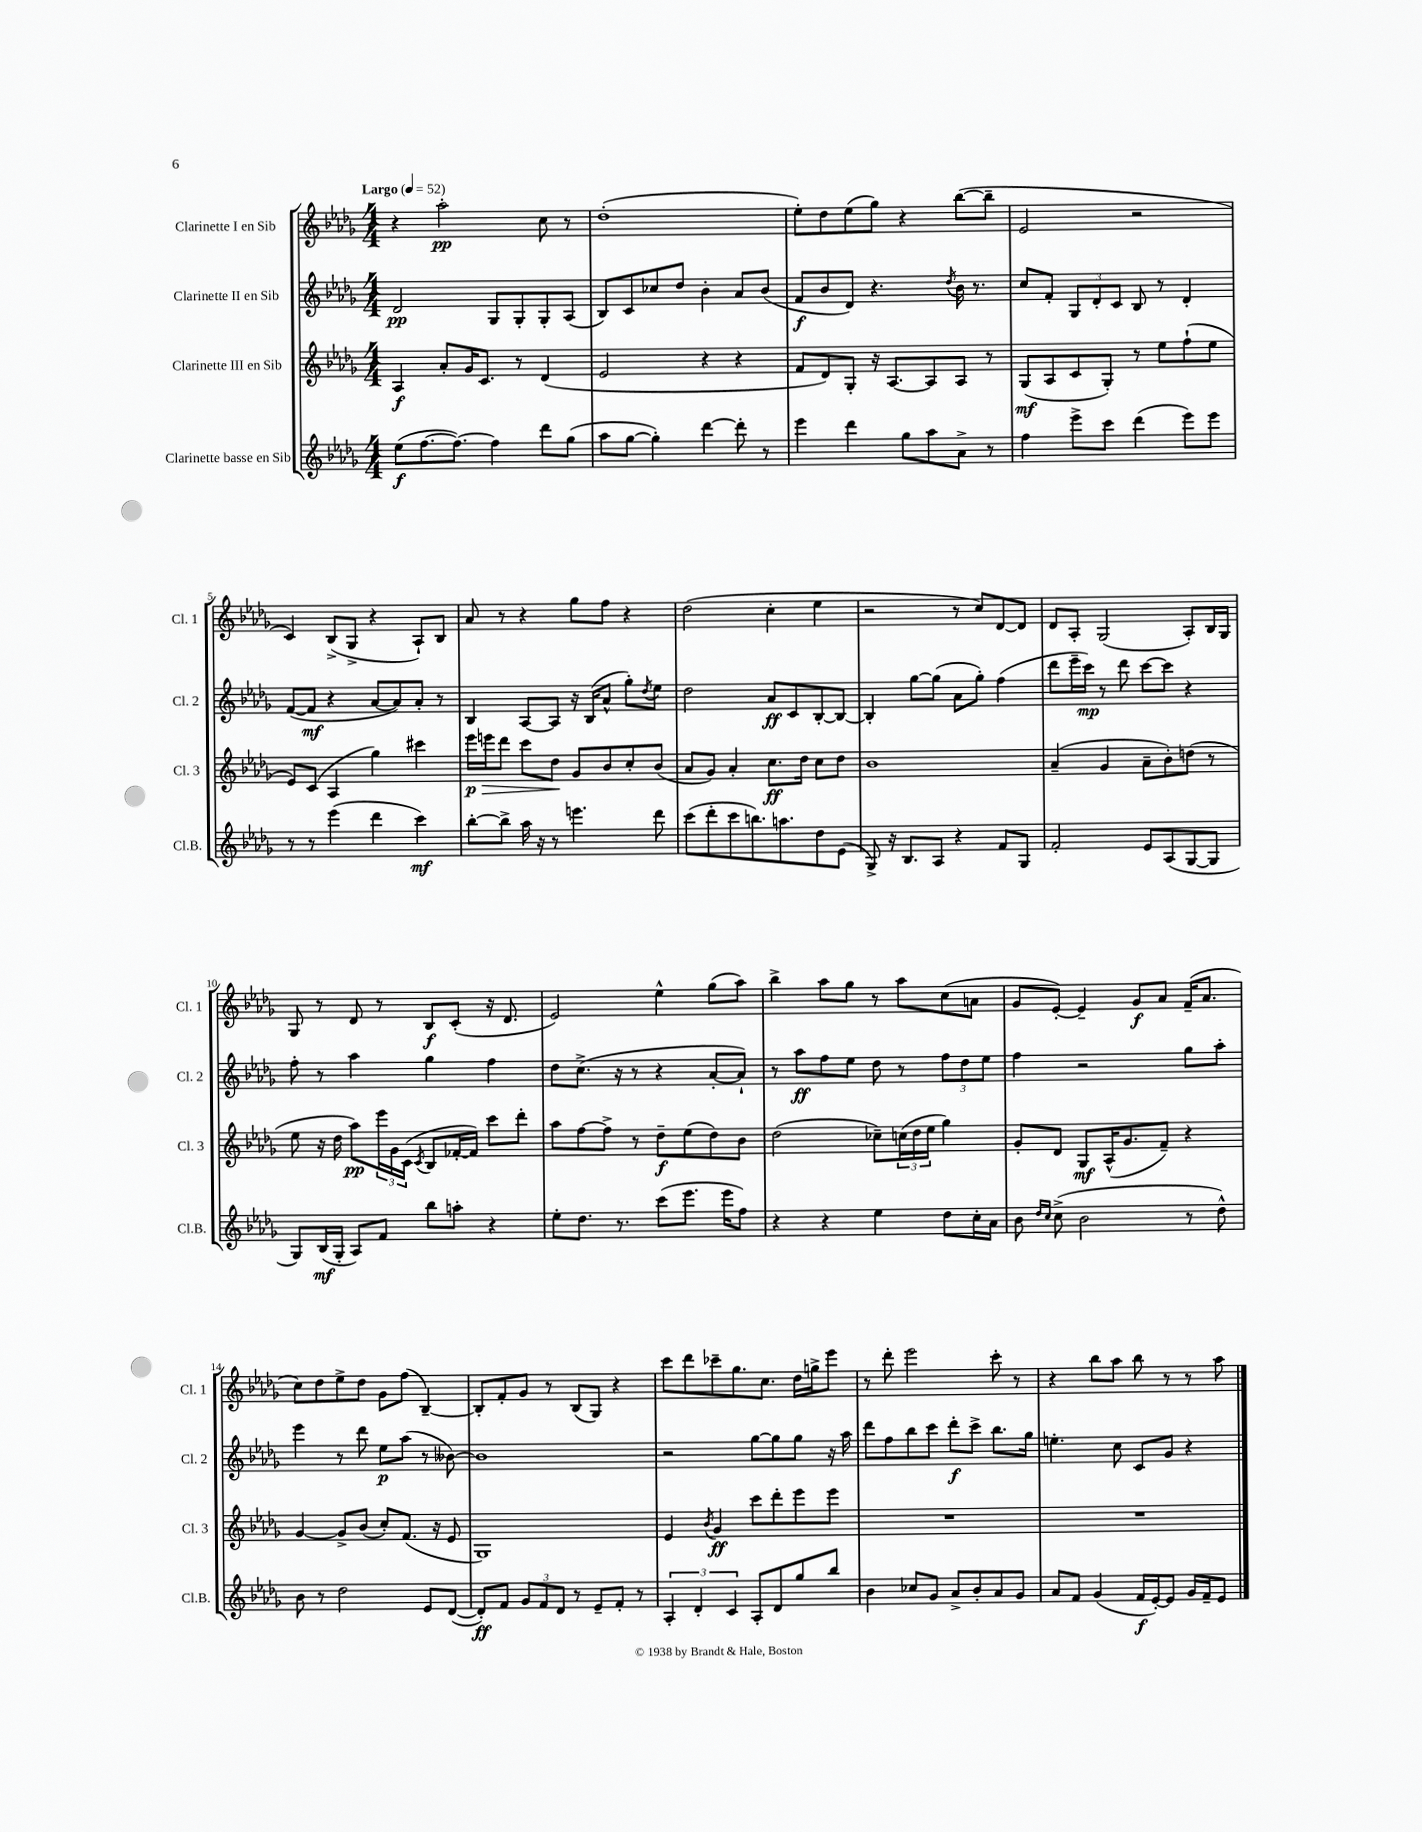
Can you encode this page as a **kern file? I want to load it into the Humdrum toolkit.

**kern	**kern	**kern	**kern
*staff4	*staff3	*staff2	*staff1
*clefG2	*clefG2	*clefG2	*clefG2
*k[b-e-a-d-g-]	*k[b-e-a-d-g-]	*k[b-e-a-d-g-]	*k[b-e-a-d-g-]
*M4/4	*M4/4	*M4/4	*M4/4
*MM52	*MM52	*MM52	*MM52
(8ee-\L	4A-/	2d-/	4r
[8.ff\	.	.	.
.	8a-'/L	.	2aa-'\
8.ff\_J)	.	.	.
.	16g-/K	.	.
.	8.c/J	.	.
4ff\]	.	8G-/L	.
.	8r	8G-'/	.
8ddd-\L	(4d-/	8G-'/	8cc\
(8gg-\J	.	(8A-/J	8r
=	=	=	=
8aa-\L	2e-/	8B-/L)	(1dd-'
[8gg-\J	.	8c/	.
4gg-'\])	.	8cc-/	.
.	.	8dd-/J	.
[4ddd-\	4r	4b-'\	.
8ddd-'\]	4r	8a-/L	.
8r	.	(8b-/J	.
=	=	=	=
4eee-\	8f/L	8f/L	8ee-'\L)
.	8d-/)	8b-/	8dd-\
4ddd-\	8G-'/J	8d-/J)	(8ee-\
.	16r	4.r	8gg-\J)
.	[8.A-/L	.	.
8gg-\L	.	.	4r
8aa-\	8A-/]	.	.
.	.	8qdd-/	.
8a-^\J	8A-/J	16b-\	([8bb-\L
.	.	8.r	.
8r	8r	.	8bb-~\]J
=	=	=	=
4ff\	(8G-/L	8cc/L	2e-/
.	8A-/	8f'/J	.
8eee-^\L	8c/	12G-/L	.
.	.	12d-'/	.
8ccc\J	8G-'/J)	.	.
.	.	12c/J	.
(4ddd-\	8r	8B-/	2r
.	8ee-\L	8r	.
8eee-\L)	(8ff`\	4d-'/	.
8eee-\J	8ee-\J	.	.
=	=	=	=
8r	8e-/L)	([8f/L	4c/)
8r	(8c/J	8f/]J	.
(4eee-\	4A-/	4r	(8B-^/L
.	.	.	8G-^/J
4ddd-\	4gg-\)	[8a-/L	4r
.	.	8a-/])	.
4ccc\)	4ccc#\	8a-'/J	8A-`/L)
.	.	8r	8B-/J
=	=	=	=
[8bb-'\L	16eee-\LL	4B-/	8a-/
.	16eee\J	.	.
8bb-^\]J	8ddd-\J	.	8r
16aa-\	8ccc\L	[8A-/L	4r
16r	.	.	.
8r	8dd-\J	8A-/]J	.
4.eee\	8g-/L	16r	8gg-\L
.	.	(16B-/LK	.
.	8b-/	8a-^^/J	8ff\J
.	8cc'/	8gg-'\L)	4r
.	.	8qdd-/	.
8ddd-\	(8b-/J	8ee-\J	.
=	=	=	=
(8ccc\L	8a-/L	2dd-\	(2dd-\
8ddd-'\	8g-/J)	.	.
8ccc\	4a-'/	.	.
8.bb\)	.	.	.
.	8.cc\L	8a-/L	4cc'\
8.aa\	.	.	.
.	.	8c/	.
.	16dd-\Jk	.	.
8dd-\	8cc\L	[8B-'/	4ee-\
(8e-\J	8dd-\J	8B-/_J	.
=	=	=	=
8G-^/)	1b-	4B-'/]	2r
16r	.	.	.
8.B-/L	.	.	.
.	.	[8gg-\L	.
8A-/J	.	(8gg-\]J	.
4r	.	8a-\L	8r
.	.	8gg-'\J)	8cc/L)
8f/L	.	(4ff\	[8d-/
8G-/J	.	.	8d-/]J
=	=	=	=
2f'/	(4a-~/	8ddd-\L	8d-/L
.	.	16eee-~\L	8A-'/J
.	.	16ccc\JJ)	.
.	4g-/	8r	(2G-/
.	.	8ddd-\	.
8e-/L	8a-~\L	[8ccc\L	.
(8A-/	8b-'\)	8ccc\]J	.
[8G-/	(8dd\J	4r	8A-'/L)
8G-/]J	8r	.	16B-/L
.	.	.	16G-/JJ
=	=	=	=
8G-/L)	8ee-\	8ff'\	8G-/
(16B-/L	16r	8r	8r
16G-'/JJ	16dd-\	.	.
8A-/L)	8aa-\L)	4aa-\	8d-/
8f/J	24eee-\L	.	8r
.	24g-\	.	.
.	(24c\JJ	.	.
.	8qc/	.	.
8bb-\L	8B-/L	4gg-\	8B-/L
8aa'\J	[16f-'/L	.	(8c'/J
.	16f-/]JJ)	.	.
4r	8ccc\L	4ff\	16r
.	.	.	8.d-/
.	8ddd-'\J	.	.
=	=	=	=
8ee-'\L	8aa-\L	8dd-\L	2e-/)
8.dd-\J	[8ff\	(8.cc^\J	.
.	8ff^\]J	.	.
8.r	.	16r	.
.	8r	8r	.
(8ccc\L	8dd-~\L	4r	4ee-^^\
8.eee-\J	(8ee-\	.	.
.	8dd-\)	[8a-'/L	(8gg-\L
16eee-\LK	.	.	.
8ff\J)	8b-\J	8a-`/]J)	8aa-\J)
=	=	=	=
4r	(2dd-\	8r	4bb-^\
.	.	8aa-\L	.
4r	.	8ff\	8aa-\L
.	.	8ee-\J	8gg-\J
4ee-\	8cc-~\L)	8dd-\	8r
.	(24cc\L	8r	8aa-\L
.	24dd-\	.	.
.	24ee-\JJ	.	.
8dd-\L	4gg-\)	12ff\L	(8cc\
.	.	12dd-\	.
16cc'\L	.	.	8a\J
.	.	12ee-\J	.
16a-\JJ	.	.	.
=	=	=	=
8b-\	8g-'/L	4ff\	8g-/L
16qqdd-/LL	.	.	.
16qqcc/JJ	.	.	.
(8cc^\	8d-/J	.	[8e-'/J)
2b-\	8G-/L	2r	4e-~/]
.	(16A-^^/K	.	.
.	8.g-/	.	.
.	.	.	8g-/L
.	8f~/J)	.	8a-/J
8r	4r	8gg-\L	(16f~/LK
.	.	.	8.a-/J
8dd-^^\)	.	8aa-'\J	.
=	=	=	=
8b-\	[4g-/	4eee-\	8cc\L)
8r	.	.	8dd-\
2dd-\	8g-^/]L	8r	8ee-^\
.	(8b-/J	8ddd-\	8dd-\J
.	8cc'/L)	8ee-\L	8g-\L
.	(8.f/J	(8aa-\J	(8ff\J
8e-/L	.	8r	[4B-~/)
.	16r	.	.
([8d-/J	8e-/	[8b--\)	.
=	=	=	=
8d-'/]L)	1G-)	1b--]	8B-'/]L
8f/J	.	.	8f'/
12g-/L	.	.	8g-/J
12f/	.	.	.
.	.	.	8r
12d-/J	.	.	.
8r	.	.	(8B-/L
8e-~/L	.	.	8G-/J)
8f'/J	.	.	4r
8r	.	.	.
=	=	=	=
6A-'/	4e-/	2r	8ccc\L
.	.	.	8ddd-\
6d-'/	.	.	.
.	8qb-/	.	.
.	4g-/	.	8ccc-~\
6c/	.	.	.
.	.	.	8.gg-\
8A-'/L	8ccc\L	[8gg-\L	.
.	.	.	8.cc\J
8d-/	8ddd-'\	8gg-\]	.
8gg-/	8eee-\	8gg-\J	16dd-\LL
.	.	.	16gg^\J
8bb-/J	8eee-\J	16r	8eee-\J
.	.	16aa-\	.
=	=	=	=
4b-\	1r	8ddd-\L	8r
.	.	8ff\	8ddd-'\
8cc-/L	.	8bb-\	2eee-\
8g-/J	.	8ccc\J	.
8a-^/L	.	8ddd-'\L	.
8b-'/	.	8ccc^\J	.
8a-/	.	8.bb-\L	8ccc'\
8g-/J	.	.	8r
.	.	16gg-\Jk	.
=	=	=	=
8a-/L	1r	4.ee'\	4r
8f/J	.	.	.
(4g-/	.	.	8bb-\L
.	.	8cc\	8aa-\J
16f/LL	.	8c/L	8bb-\
[16e-'/J)	.	.	.
8e-/]J	.	8g-/J	8r
16g-/LL	.	4r	8r
16f~/J	.	.	.
8e-/J	.	.	8aa-\
==	==	==	==
*-	*-	*-	*-
